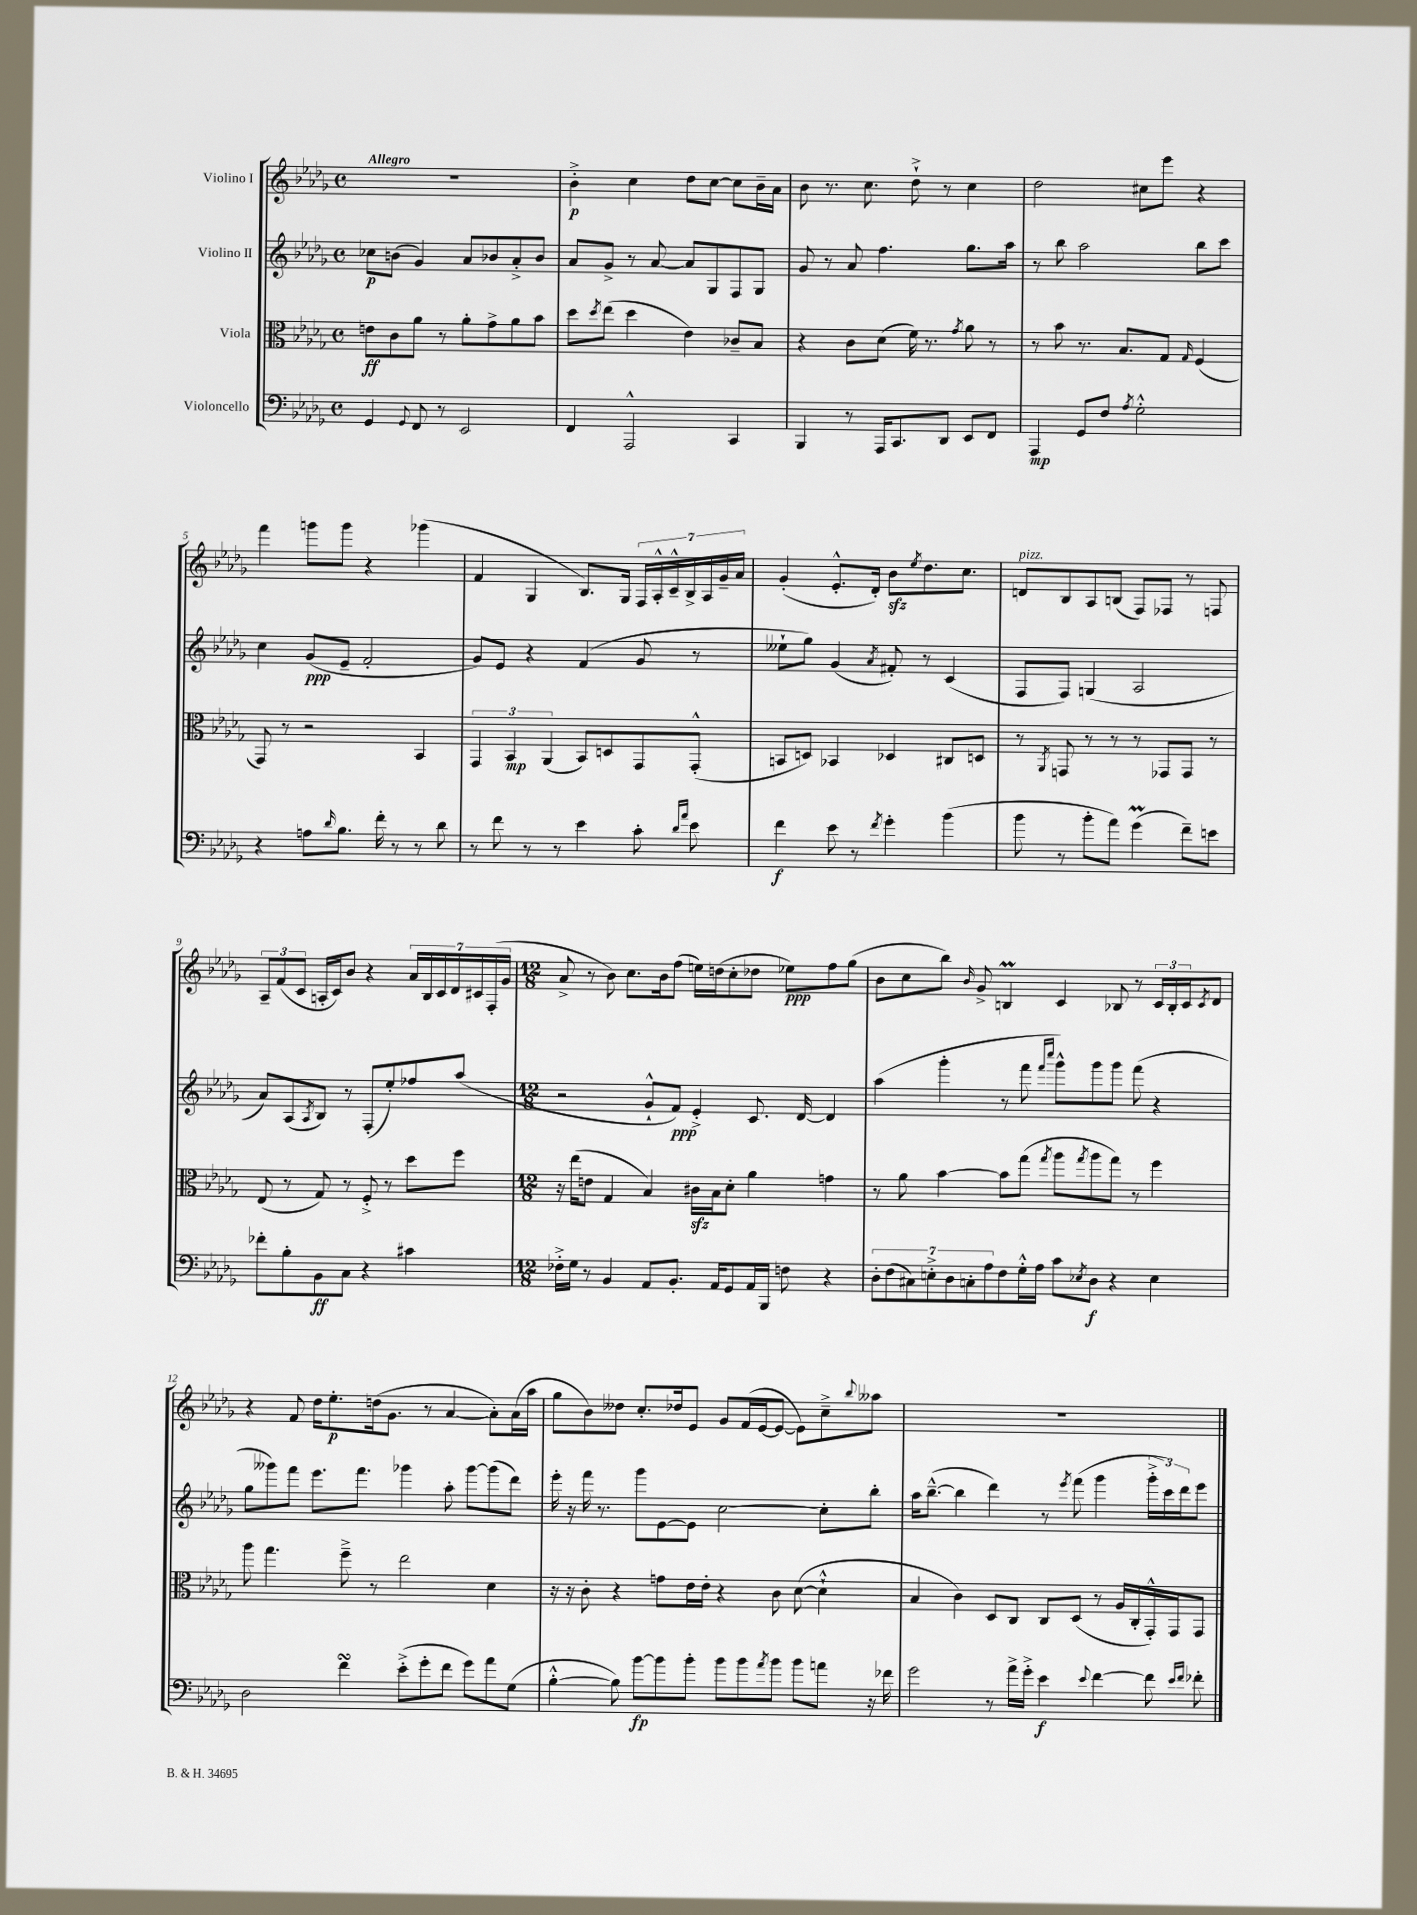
<<
\new StaffGroup <<
\new Staff = "s0" \with { instrumentName = "Violino I" } {
    \clef treble \key des \major \defaultTimeSignature \time 4/4 \tempo "Allegro"
    R1 |
    bes'4-.->\p c''4 des''8 c''8~ c''8 bes'16-- aes'16 |
    bes'8 r8. c''8. des''8-!-> r8 c''4 |
    des''2 cis''8 ees'''8 r4 |
    f'''4 g'''8 g'''8 r4 ges'''4( |
    f'4 ges4 bes8.) ges16 \tuplet 7/4 { f16 aes16-.-^ c'16---^ bes16-> aes16 ges'16-- aes'16 } |
    ges'4-.( ees'8.-.-^ des'16-.) bes'8\sfz \acciaccatura { ees''8 } des''8. c''8. |
    d'8^\markup { \italic "pizz." } bes8 aes8 b8( f8) fes8 r8 f8 |
    \tuplet 3/2 { aes8-- f'8( c'8 } a16-. c'16) bes'8 r4 \tuplet 7/4 { aes'16 bes16 c'16 des'16 cis'16 f16-.( ges'16 } |
    \numericTimeSignature \time 12/8 aes'8-> r8 bes'8) c''8. bes'16 f''8( e''16) d''16( c''8-. des''8 ees''8\ppp) f''8 ges''8( |
    bes'8 c''8 bes''8) \grace { bes'16 } ges'8-> b4\prall c'4 bes8 r8 \tuplet 3/2 { c'16 bes16-. c'16 } \acciaccatura { c'8 } des'8 |
    r4 f'8 des''16 ees''8.-.\p d''16( ges'8. r8 aes'4~ aes'8-.) aes'16( aes''16 |
    ges''8 bes'8) deses''8 c''8.-. des''16 ees'8 ges'8 f'16( ees'16~ ees'8~ ees'8) c''8---> \appoggiatura { bes''8 } aeses''8 |
    R1. \bar "|." |
}
\new Staff = "s1" \with { instrumentName = "Violino II" } {
    \clef treble \key des \major \defaultTimeSignature \time 4/4
    ces''8\p b'8( ges'4) aes'8 bes'8 aes'8-.-> bes'8 |
    aes'8 ges'8-> r8 aes'8~ aes'8 ges8 f8 ges8 |
    ges'8 r8 aes'8 f''4. ges''8. aes''16 |
    r8 bes''8 aes''2 bes''8 c'''8 |
    c''4 ges'8\ppp( ees'8-- f'2-. |
    ges'8) ees'8 r4 f'4( ges'8 r8 |
    eeses''8-! ges''8) ges'4( \acciaccatura { aes'8 } fis'8-.) r8 c'4( |
    f8 f8) g4( aes2 |
    aes'8) aes8( \acciaccatura { aes8 } bes8) r8 f8-.( ees''8-.) fes''8 aes''8( |
    \numericTimeSignature \time 12/8 r2 ges'8-!-^ f'8\ppp) ees'4-.-> c'8. des'16~ des'4 |
    aes''4( ges'''4-. r8 f'''8 \grace { f'''16 c''''16 } ges'''8-^) ges'''8 ges'''8 f'''8( r4 |
    ges''8 geses'''8) f'''8 ees'''8. f'''8. ges'''4 aes''8-. ges'''8~ ges'''8( des'''8) |
    ees'''16-. r16 f'''16 r8. ges'''8 ees'8~ ees'8 c''2~ c''8-. bes''8-. |
    aes''16 bes''8.~---^( bes''4 des'''4) r8 \acciaccatura { ees'''8 } f'''8( ges'''4 \tuplet 3/2 { ges'''16-.-> c'''16) des'''16 } ees'''8 \bar "|." |
}
\new Staff = "s2" \with { instrumentName = "Viola" } {
    \clef alto \key des \major \defaultTimeSignature \time 4/4
    e'8\ff c'8 aes'8 r8 aes'8-. ges'8-> aes'8 bes'8 |
    des''8 \acciaccatura { des''8 } ees''8( des''4 ees'4) ces'8-- bes8 |
    r4 c'8 des'8( f'16) r8. \acciaccatura { ges'8 } aes'8 r8 |
    r8 bes'8 r8. bes8. ges8 \grace { ges16 } f4( |
    ges,8) r8 r2 bes,4 |
    \tuplet 3/2 { ges,4 bes,4\mp aes,4( } bes,8) d8 ges,8 ges,8-.-^( |
    b,8 d8) bes,4 des4 cis8 d8 |
    r8 \acciaccatura { aes,8 } g,8 r8 r8 r8 ges,8 ges,8 r8 |
    ees8( r8 ges8) r8 f8-.-> r8 des''8 f''8 |
    \numericTimeSignature \time 12/8 r16 ees''16( e'8 ges4 bes4) cis'16\sfz bes16 des'8-. aes'4 g'4 |
    r8 aes'8 bes'4~ bes'8 ges''8( \acciaccatura { ges''8 } aes''8 \acciaccatura { ges''8 } aes''8 ges''8) r8 f''4 |
    aes''8 ges''4. f''8---> r8 ees''2 des'4 |
    r16 r16 c'8-. r4 g'8 ees'16 ees'16-. r4 c'8 des'8~( des'4-!-^ |
    bes4 c'4) des8 c8 c8 des8( r8 aes16 c16-. ges,16-.-^) ges,16 ges,8 \bar "|." |
}
\new Staff = "s3" \with { instrumentName = "Violoncello" } {
    \clef bass \key des \major \defaultTimeSignature \time 4/4
    ges,4 \appoggiatura { ges,8 } f,8 r8 ees,2 |
    f,4 aes,,2-^ c,4 |
    bes,,4 r8 aes,,16 c,8. des,8 ees,8 f,8 |
    aes,,4\mp ges,8 f8 \acciaccatura { aes8 } ges2-.-^ |
    r4 a8 \grace { des'16 } bes8. f'16-. r8 r8 des'8 |
    r8 f'8 r8 r8 ees'4 c'8-. \grace { des'16 aes'16 } ees'8 |
    f'4\f ees'8 r8 \acciaccatura { f'8 } ges'4-. bes'4( |
    bes'8 r8 bes'8-. aes'8) ges'4\prall( f'8--) e'8 |
    fes'8-. bes8-. bes,8\ff c8 r4 cis'4 |
    \numericTimeSignature \time 12/8 fes16-.-> ges16 r8 bes,4 aes,8 bes,8.-. aes,16 ges,8 aes,16 bes,,16 f8 r4 |
    \tuplet 7/4 { des8-. f8( cis8) e8-.-> des8 c8-. aes8 } f8 ges16-.-^ aes16 c'8 \acciaccatura { ees8 } des8\f r4 ees4 |
    des2 f'4\turn ees'8-.->( ges'8-. f'8 ges'8) aes'8 ges8( |
    bes4~-.-^ bes8) bes'8~\fp bes'8 bes'8-. bes'8 bes'8 \acciaccatura { aes'8 } bes'8 bes'8 a'8 r16 fes'16 |
    ges'2 r8 aes'16-> ges'16-.-> ees'4\f \appoggiatura { ees'8 } f'4~ f'8 \grace { ees'16 f'16 } fes'8-. \bar "|." |
}
>>
>>
